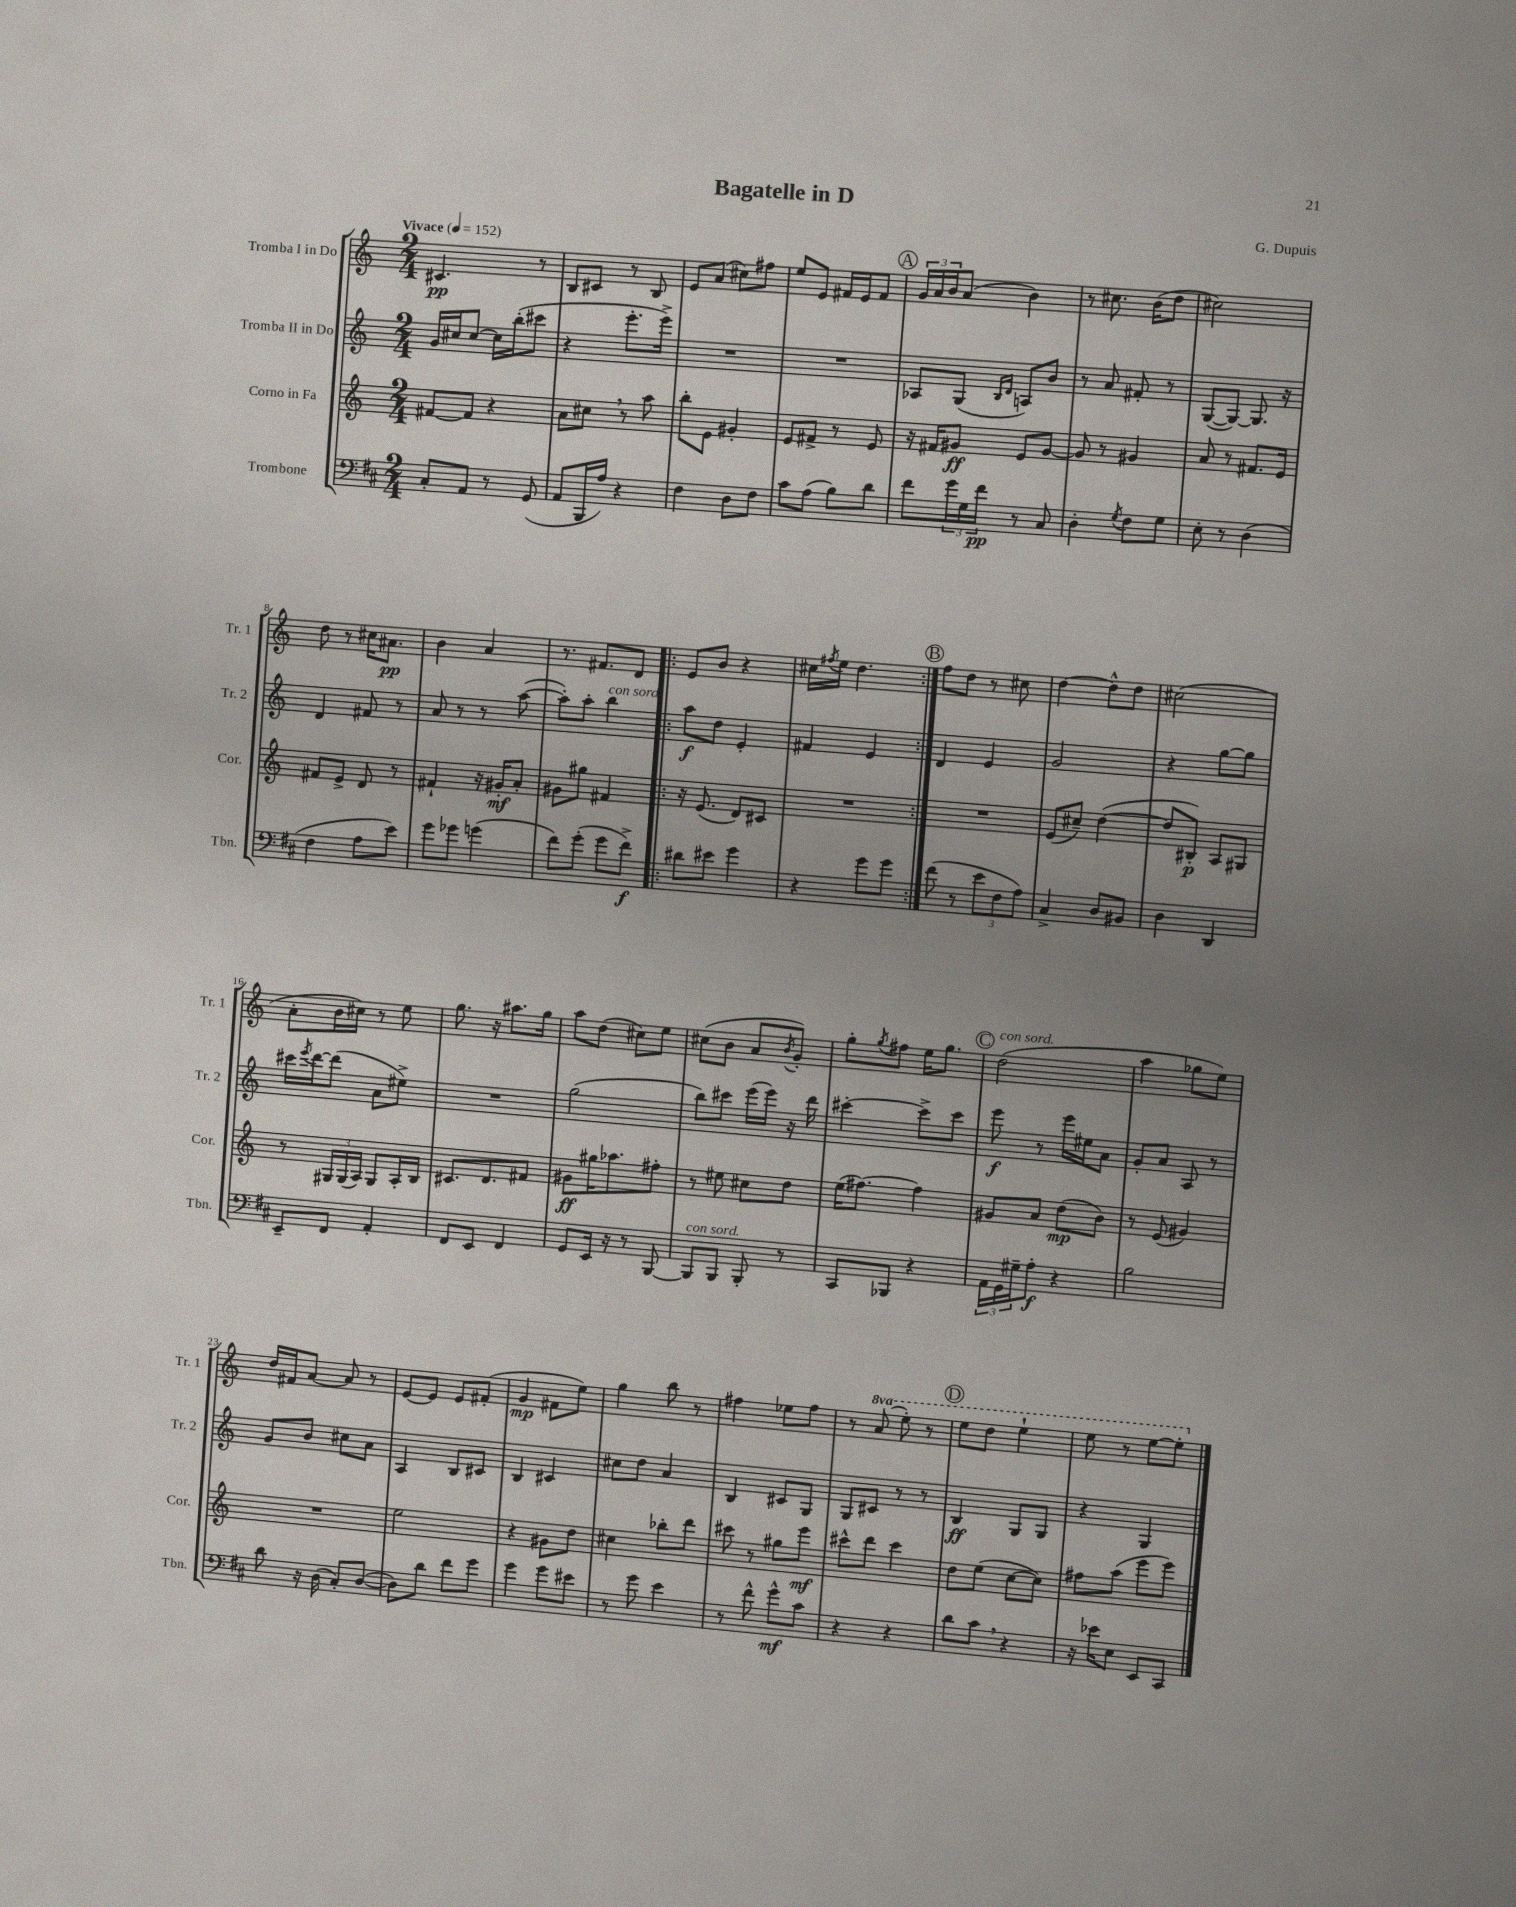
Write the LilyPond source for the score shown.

\header { title = "Bagatelle in D" composer = "G. Dupuis" }
<<
\new StaffGroup <<
\new Staff = "s0" \with { instrumentName = "Tromba I in Do" shortInstrumentName = "Tr. 1" } {
    \clef treble \key c \major \numericTimeSignature \time 2/4 \set Staff.ottavationMarkups = #ottavation-simple-ordinals \tempo "Vivace" 4 = 152
    cis'4.\pp r8 |
    b8 cis'8 r8 b8 |
    e'8 a'8( cis''8) fis''8 |
    e''8 e'8 fis'16 e'16 fis'8 |
    \mark \markup { \circle "A" } \tuplet 3/2 { g'16 a'16 b'16 } a'8( b'4) |
    r8 cis''8. b'16( d''8 |
    cis''2) |
    d''8 r8 cis''16 ais'8.\pp |
    b'4 a'4 |
    r8. fis'8. d'8 |
    \repeat volta 2 { e'8 b'8 r4 |
    cis''16 \acciaccatura { fis''8 } e''16 d''4. | }
    \mark \markup { \circle "B" } f''8 d''8 r8 cis''8 |
    d''4~ d''8-^ d''8 |
    cis''2( |
    a'8-. b'16 cis''16) r8 e''8 |
    g''8. r16 ais''8. g''16 |
    a''8 d''8( cis''8) e''8 |
    cis''8( b'8 a'8 \acciaccatura { b'8 } g'8-.) |
    g''8-. \acciaccatura { g''8 } fis''8 e''16 g''8. |
    \mark \markup { \circle "C" } d''2^\markup { \italic "con sord." }( |
    a''4 ges''8 e''8) |
    d''16 fis'16 a'8~ a'8 r8 |
    e'8~ e'8 e'8 fis'8-.( |
    g'4\mp fis'8 e''8) |
    g''4 b''8 r8 |
    fis''4 ees''8 fis''8 |
    r8 \ottava #1 a''8( e'''8-.) r8 |
    \mark \markup { \circle "D" } e'''8 d'''8 e'''4-! |
    e'''8 r8 e'''8~ e'''8-. \ottava #0 \bar "|." |
}
\new Staff = "s1" \with { instrumentName = "Tromba II in Do" shortInstrumentName = "Tr. 2" } {
    \clef treble \key c \major \numericTimeSignature \time 2/4
    g'16 cis''16 cis''8~ cis''16 b''16-.( cis'''8 |
    r4 e'''8.-. e'''16->) |
    R2 |
    R2 |
    \mark \markup { \circle "A" } aes8 g8( \grace { b16 d'16 } a8) b'8 |
    r8 a'8 fis'8-. r8 |
    g8~( g8~) g8. r16 |
    d'4 fis'8 r8 |
    a'8 r8 r8 a''8~( |
    a''8-.) a''8-. b''4^\markup { \italic "con sord." } |
    \repeat volta 2 { a''8\f d''8 e'4-. |
    fis'4 e'4 | }
    \mark \markup { \circle "B" } d'4 e'4 |
    g'2 |
    r4 g''8~ g''8 |
    cis'''16 \acciaccatura { e'''8 } d'''16~ d'''8( a'8 eis''8->) |
    R2 |
    g''2( |
    b''8) cis'''8 e'''16( e'''16) r16 d'''16 |
    cis'''4~-. cis'''8-> cis'''8 |
    \mark \markup { \circle "C" } e'''8\f r8 e'''16 eis''16 a'8 |
    g'8-. a'8 a8 r8 |
    g'8 b'8 cis''8 a'8 |
    a4 b8 cis'8 |
    b4 cis'4 |
    cis''8 d''8 a'4 |
    b4 cis'8 g8 |
    g8 cis'8 r8 r8 |
    \mark \markup { \circle "D" } b4\ff g8 g8 |
    r4 g4 \bar "|." |
}
\new Staff = "s2" \with { instrumentName = "Corno in Fa" shortInstrumentName = "Cor." } {
    \clef treble \key c \major \numericTimeSignature \time 2/4
    fis'8~ fis'8 r4 |
    a'8 cis''8 \breathe r8 a''8 |
    b''8-. e'8 gis'4-. |
    e'8 fis'8-> r8 e'8 |
    \mark \markup { \circle "A" } r16 fis'16 gis'8\ff e'8 gis'8~ |
    gis'8 r8 gis'4 |
    a'8 r8 fis'8. e'16 |
    fis'8 e'8-> d'8 r8 |
    fis'4-! r16 gis'16-.\mf a'8-. |
    gis'8 gis''8 fis'4 |
    \repeat volta 2 { r16 e'8.( d'8) cis'8 |
    R2 | }
    \mark \markup { \circle "B" } R2 |
    e'8( cis''8--) d''4~( |
    d''8 bis8-.\p) a8 gis8 |
    r8 \tuplet 3/2 { gis16 gis16( a16) } gis8 a16-. b16 |
    cis'8. d'8. fis'8 |
    gis'8\ff gis''16 aes''8. fis''8-. |
    r8 eis''8 cis''8 d''8 |
    e''16( fis''8.~) fis''4 |
    \mark \markup { \circle "C" } gis'8 a'8 d''8\mp( b'8) |
    r8 e'8( gis'4) |
    R2 |
    e''2 |
    r4 gis'8 d''8 |
    cis''4 bes''8-. d'''8 |
    cis'''8 r8 gis''8 e'''8\mf |
    cis'''8-^ d'''8 cis'''4 |
    \mark \markup { \circle "D" } d''8 e''8( c''8~ c''8) |
    fis''8 a''8( e'''8 e'''8) \bar "|." |
}
\new Staff = "s3" \with { instrumentName = "Trombone" shortInstrumentName = "Tbn." } {
    \clef bass \key d \major \numericTimeSignature \time 2/4
    cis8-. a,8 r8 g,8( |
    a,8 b,,16 a16) r4 |
    fis4 d8 fis8 |
    cis'8 a8( b8) d'8 |
    \mark \markup { \circle "A" } fis'8 \tuplet 3/2 { g'16 g16 fis'16\pp } r8 cis8 |
    d4-. \acciaccatura { g8 } fis8 g8 |
    e8-. r8 d4( |
    fis4 a8 e'8) |
    g'8 ges'8 g'4( |
    fis'8) g'8-.( g'8 fis'8->\f) |
    \repeat volta 2 { dis'8 eis'8 g'4 |
    r4 g'8 g'8 | }
    \mark \markup { \circle "B" } fis'8( r8 \tuplet 3/2 { e'8 fis8 a8) } |
    cis4-> d8 bis,8 |
    d4 d,4 |
    e,8-- fis,8 a,4-. |
    fis,8 e,8 fis,4 |
    g,8 e,16 r16 r8 b,,8~ |
    b,,8^\markup { \italic "con sord." } b,,8 b,,8-. r8 |
    cis,8 bes,,8 r4 |
    \mark \markup { \circle "C" } \tuplet 3/2 { a,16 g,16 gis16-- } a8-.\f r4 |
    b2 |
    d'8 r16 d16( cis8-.) d8~( |
    d8) d'8 fis'8 g'8 |
    g'4 g'8 eis'8 |
    r8 g'8 e'4 |
    r8 fis'8-^ g'8-^\mf cis'8 |
    r4 r4 |
    \mark \markup { \circle "D" } d'8 cis'8 \breathe r4 |
    r16 ees'16 e8 e,8 cis,8 \bar "|." |
}
>>
>>
